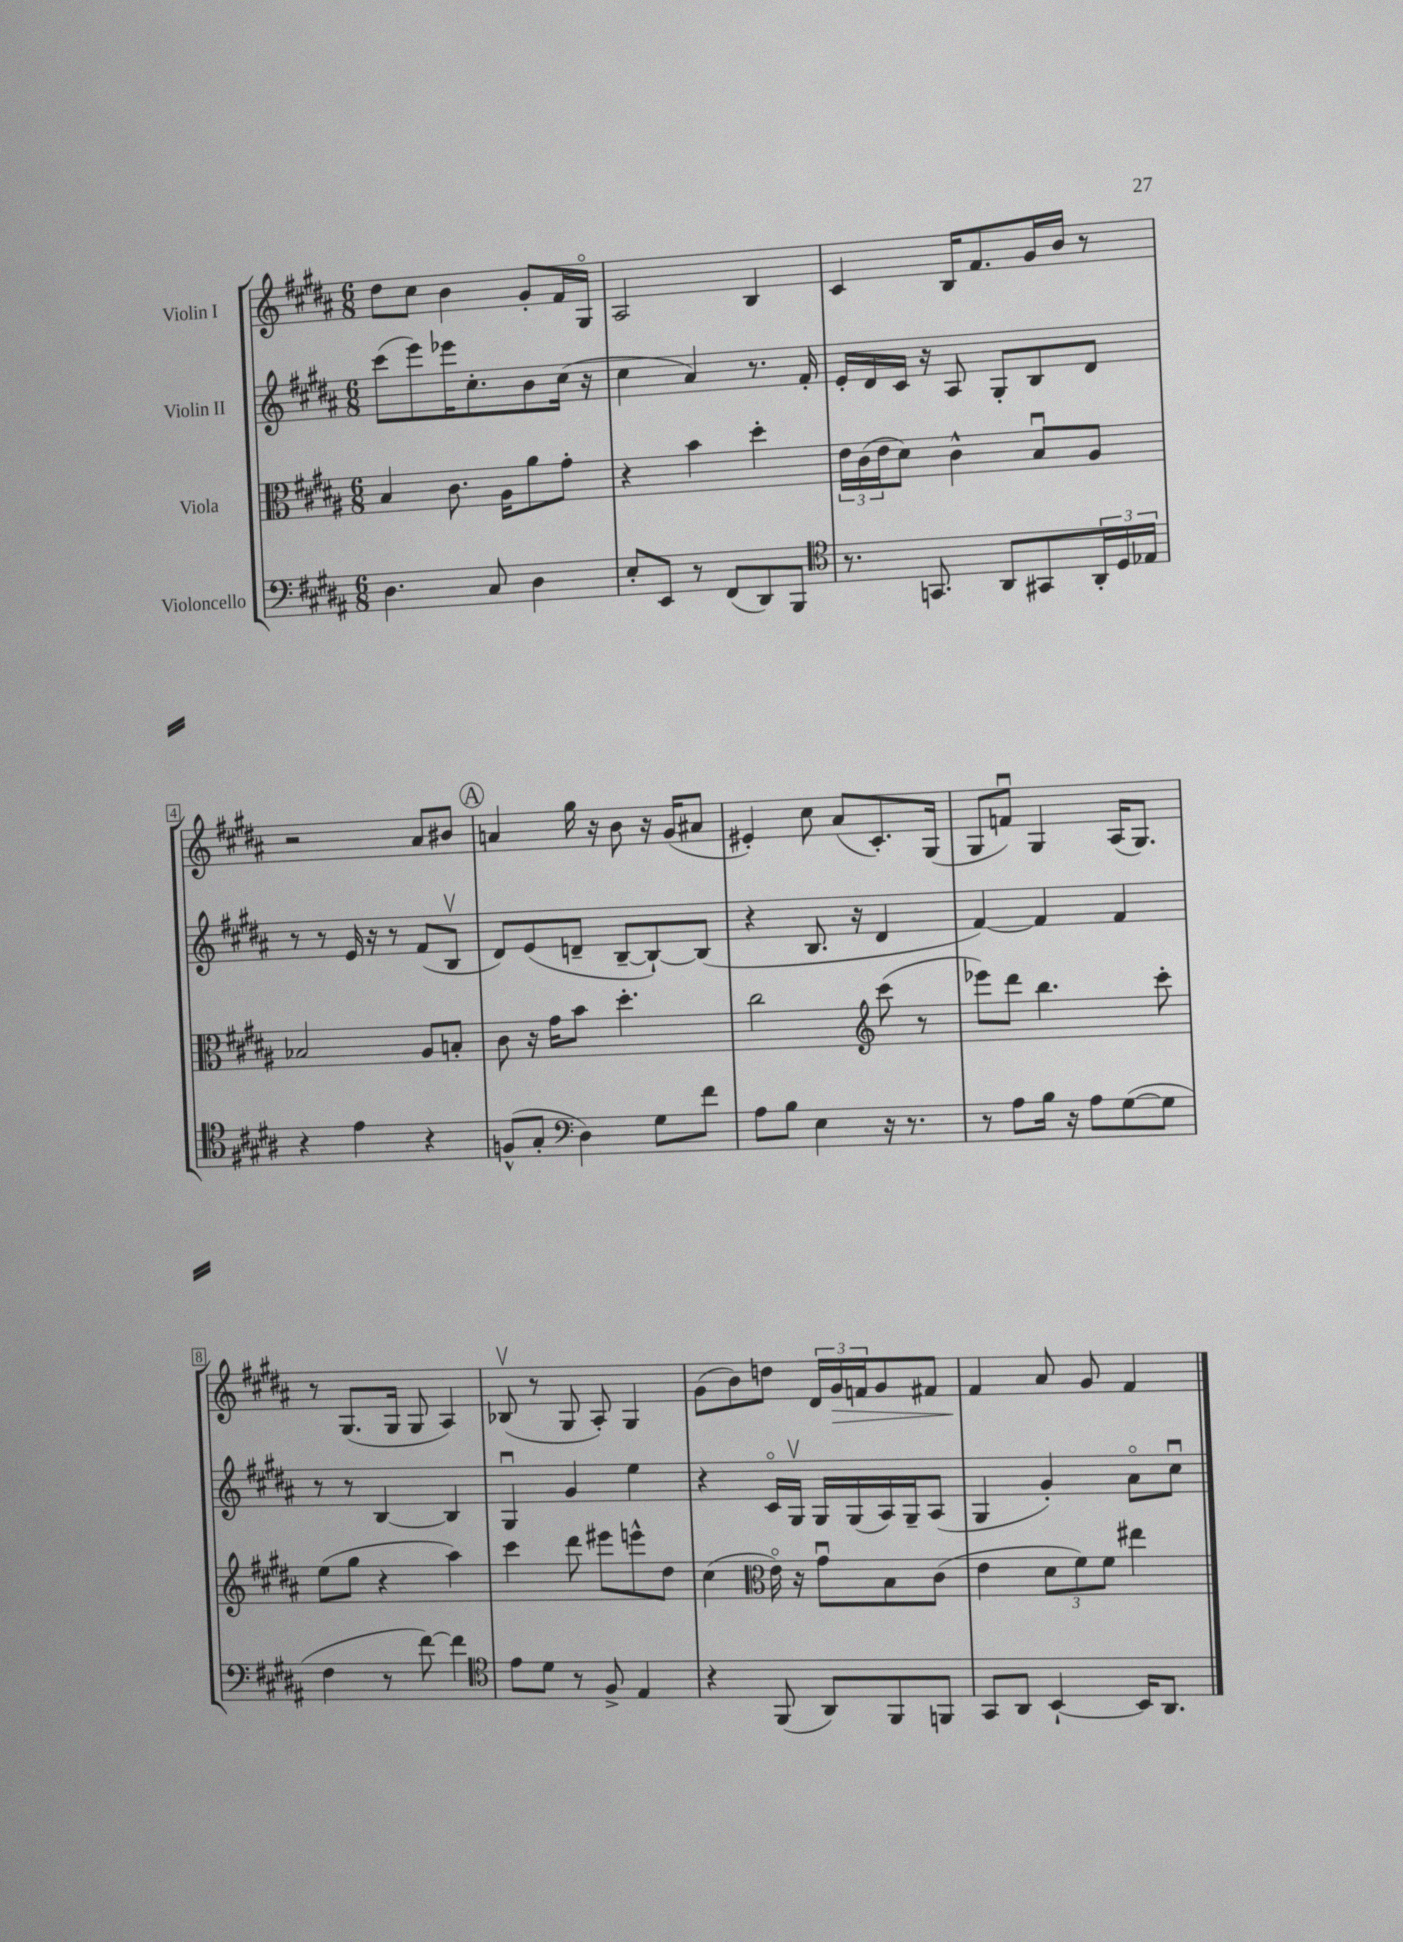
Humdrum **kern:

**kern	**kern	**kern	**kern
*staff4	*staff3	*staff2	*staff1
*clefF4	*clefC3	*clefG2	*clefG2
*k[f#c#g#d#a#]	*k[f#c#g#d#a#]	*k[f#c#g#d#a#]	*k[f#c#g#d#a#]
*M6/8	*M6/8	*M6/8	*M6/8
4.D#	4B	(8ccc#	8dd#
.	.	8eee)	8cc#
.	8.c#	16eee-	4b
.	.	8.cc#'	.
8C#	.	.	.
.	16A#	.	.
4D#	8a#	8b	8g#'
.	8g#'	(16cc#	16f#
.	.	16r	16G#o
=	=	=	=
8E'	4r	4cc#	2A#
8EE	.	.	.
8r	4b	4a#)	.
(8FF#	.	.	.
8DD#)	4dd#'	8.r	4B
8BBB	.	.	.
.	.	16f#'	.
=	=	=	=
*clefC4	*	*	*
8.r	24e	16e'	4c#
.	(24c#	.	.
.	.	16d#	.
.	24e	.	.
.	8d#)	16c#	.
8.GG	.	16r	.
.	4c#^^	8A#	16B
.	.	.	8.f#
8AA#	.	8G#'	.
8GG#	8Bu	8B	16g#
.	.	.	16b
24AA#'	8A#	8d#	8r
24D#	.	.	.
24E-	.	.	.
=	=	=	=
4r	2B-	8r	2r
.	.	8r	.
4e	.	16e	.
.	.	16r	.
.	.	8r	.
4r	8A#	(8f#	8a#
.	8B'	8Bv	8b#
=	=	=	=
(8F^^	8c#	8d#)	4a
8G#'	16r	(8e	.
.	16g#	.	.
*clefF4	*	*	*
4D#)	8b	8d~	16gg#
.	.	.	16r
.	4.dd#'	[8B~	8b
8G#	.	8B`_)	16r
.	.	.	(16g#
8f#	.	(8B]	8a#
=	=	=	=
8A#	2cc#	4r	4e#')
8B	.	.	.
4E	.	8.B	8cc#
.	.	.	(8a#
.	.	16r	.
*	*clefG2	*	*
16r	(8ccc#	4d#	8.c#')
8.r	.	.	.
.	8r	.	.
.	.	.	(16G#
=	=	=	=
8r	8eee-)	[4f#)	8G#
8A#	8ddd#	.	8fu)
16B	4.bb	4f#]	4G#
16r	.	.	.
8A#	.	.	.
([8G#	.	4f#	(16A#
.	.	.	8.G#)
8G#]	8ccc#'	.	.
=	=	=	=
4F#	(8ee	8r	8r
.	8gg#	8r	(8.G#
8r	4r	[4B	.
.	.	.	16G#
[8f#)	.	.	8G#
4f#]	4aa#)	4B]	4A#)
=	=	=	=
*clefC4	*	*	*
8e	4ccc#	4G#u	(8B-v
8d#	.	.	8r
8r	8ddd#	4g#	8G#
8F#^	8eee#	.	8A#')
4E	8eee^^	4ee	4G#
.	8dd#	.	.
=	=	=	=
4r	(4cc#	4r	(8g#
.	.	.	8b)
*	*clefC3	*	*
(8FF#	16eo)	16c#o	8dd
.	16r	16G#v	.
8AA#)	8g#u	16G#	24d#
.	.	.	24g#
.	.	(16G#	.
.	.	.	24f
8FF#	8B	16A#)	8g#
.	.	16G#~	.
8FF	(8c#	(8A#	8f#
=	=	=	=
8GG#	4e	4G#	4f#
8AA#	.	.	.
[4BB`	12d#	4g#')	8a#
.	12f#)	.	.
.	.	.	8g#
.	12f#	.	.
16BB]	4ee#	8a#o	4f#
8.AA#	.	.	.
.	.	8cc#u	.
==	==	==	==
*-	*-	*-	*-
